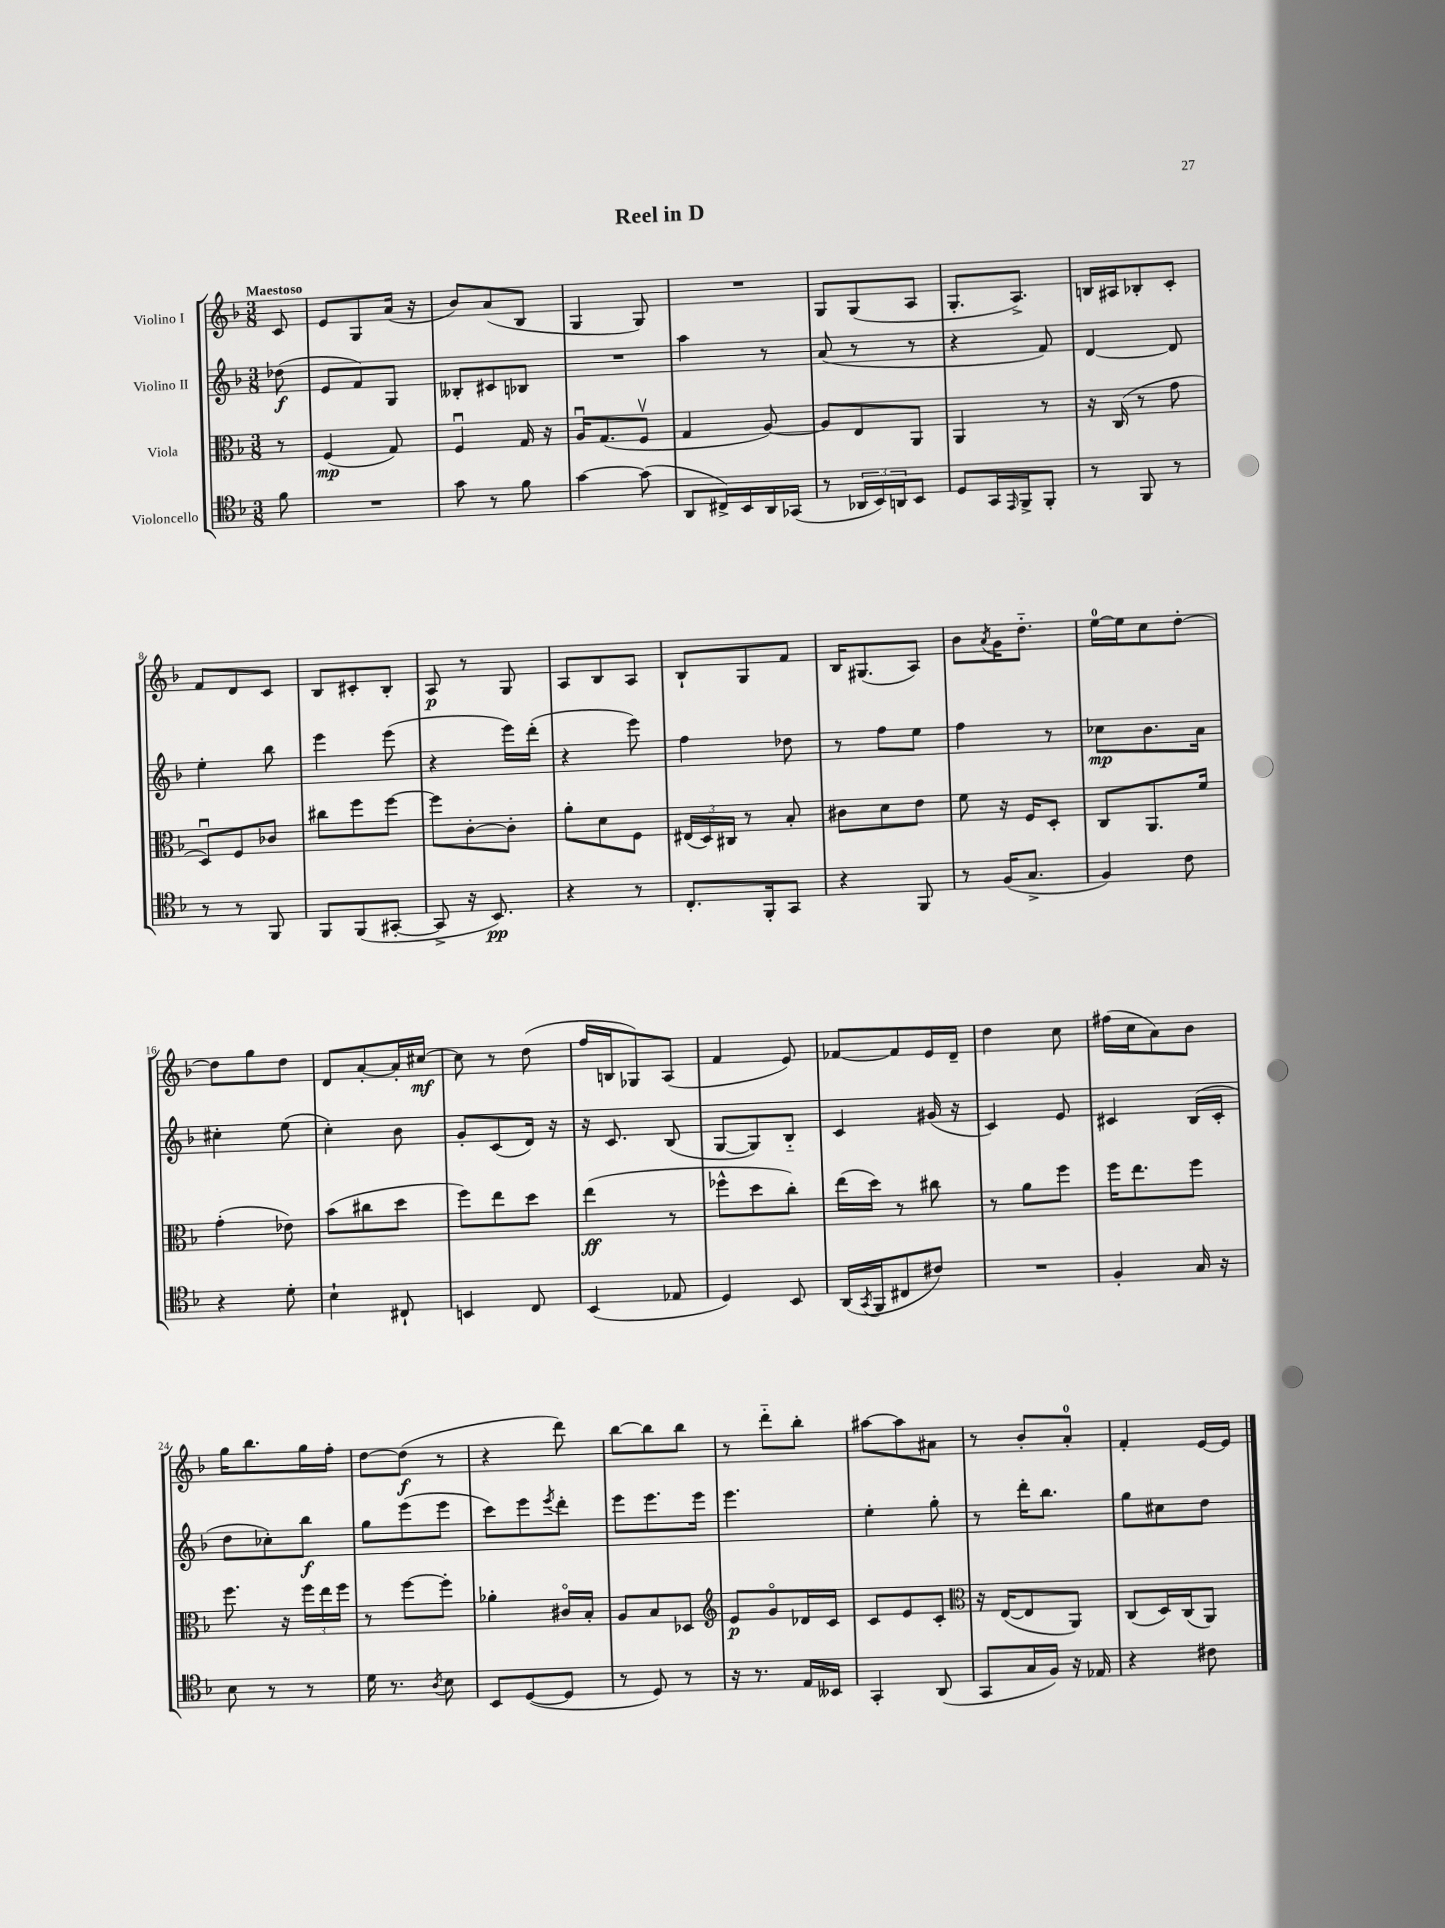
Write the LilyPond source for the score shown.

\header { title = "Reel in D" }
<<
\new StaffGroup <<
\new Staff = "s0" \with { instrumentName = "Violino I" } {
    \clef treble \key f \major \numericTimeSignature \time 3/8 \partial 8 \tempo "Maestoso"
    c'8 |
    e'8 g8 a'16( r16 |
    bes'8) a'8( bes8 |
    g4 g8) |
    R4. |
    g8 g8( a8 |
    g8.-. a8.->) |
    b16 ais16 bes8-. c'8-. |
    f'8 d'8 c'8 |
    bes8 cis'8-. bes8-. |
    a8\p r8 g8 |
    a8 bes8 a8 |
    bes8-! g8 f'8 |
    bes16 gis8.( a8) |
    bes'8 \acciaccatura { a'8 } g'16 d''8.-_ |
    e''16-0~ e''16 c''8 d''8~-. |
    d''8 g''8 d''8 |
    d'8 a'8~-. a'16-. cis''16~\mf |
    cis''8 r8 d''8( |
    f''16 b16 ges8) a8( |
    f'4 e'8) |
    fes'8~ fes'8 e'16 d'16-- |
    d''4 c''8 |
    fis''16( c''16 a'8) bes'8 |
    g''16 bes''8. g''16 f''16-. |
    d''8~ d''8\f( r8 |
    r4 d'''8) |
    bes''8~ bes''8 bes''8 |
    r8 d'''8-_ bes''8-. |
    ais''8~ ais''8 ais'8 |
    r8 bes'8-. a'8-0-. |
    f'4-. e'16~ e'16 \bar "|." |
}
\new Staff = "s1" \with { instrumentName = "Violino II" } {
    \clef treble \key f \major \numericTimeSignature \time 3/8 \partial 8
    des''8\f( |
    e'8 f'8) g8 |
    beses8-. cis'8 bes8 |
    R4. |
    a''4 r8 |
    a'8( r8 r8 |
    r4 f'8) |
    d'4~ d'8 |
    e''4-. bes''8 |
    e'''4 e'''8( |
    r4 e'''16) d'''16-.( |
    r4 e'''8) |
    f''4 des''8 |
    r8 f''8 e''8 |
    f''4 r8 |
    ces''8\mp bes'8. a'16 |
    cis''4-. e''8( |
    c''4-.) bes'8 |
    g'8-. c'8( d'16) r16 |
    r16 c'8. bes8( |
    g8~ g8) bes8-_ |
    c'4 gis'16( r16 |
    c'4) e'8 |
    cis'4 bes16( cis'16-. |
    d''8 ces''8-.) bes''8\f |
    g''8 e'''8( e'''8 |
    c'''8) e'''8 \acciaccatura { e'''8 } d'''8-. |
    e'''8 e'''8. e'''16 |
    e'''4. |
    e''4-. g''8-. |
    r8 d'''16-. bes''8. |
    g''8 cis''8 d''8 \bar "|." |
}
\new Staff = "s2" \with { instrumentName = "Viola" } {
    \clef alto \key f \major \numericTimeSignature \time 3/8 \partial 8
    r8 |
    f4\mp( g8) |
    f4\downbow g16 r16 |
    a16\downbow g8.( f8\upbow |
    g4 a8~) |
    a8 e8 a,8 |
    a,4 r8 |
    r16 c16( r8 g'8 |
    d8\downbow) f8 ces'8 |
    cis''8 f''8 f''8~ |
    f''8 c'8~-. c'8-. |
    a'8-. d'8 f8 |
    \tuplet 3/2 { eis16( d16) cis16 } r8 bes8-. |
    cis'8 d'8 e'8 |
    f'8 r16 f16 d8-. |
    c8 a,8. f'16 |
    g'4-.( ees'8) |
    bes'8( cis''8 d''8 |
    f''8) e''8 d''8 |
    e''4\ff( r8 |
    fes''8-^ d''8 c''8-.) |
    e''16( d''16) r8 cis''8 |
    r8 a'8 f''8 |
    f''16 e''8. f''8 |
    f''8. r16 \tuplet 3/2 { f''16 e''16 f''16 } |
    r8 f''8~ f''8-. |
    aes'4-. cis'16\flageolet bes16-. |
    a8 bes8 des8 |
    \clef treble e'8\p g'8\flageolet des'16 c'16 |
    c'8 e'8 c'8-. |
    \clef alto r16 e16~( e8 a,8) |
    c8( d16) c16( a,8) \bar "|." |
}
\new Staff = "s3" \with { instrumentName = "Violoncello" } {
    \clef tenor \key f \major \numericTimeSignature \time 3/8 \partial 8
    f'8 |
    R4. |
    g'8 r8 f'8 |
    g'4~ g'8( |
    a,8 cis16->) bes,16 a,16 ges,16( |
    r8 \tuplet 3/2 { aes,16 bes,16) a,16 } bes,8 |
    d8 g,16 \grace { e,16 } f,16-> f,8-. |
    r8 f,8 r8 |
    r8 r8 f,8 |
    f,8 f,8( gis,8~-. |
    gis,8-> r16 bes,8.\pp) |
    r4 r8 |
    c8.-. f,16-. g,8 |
    r4 f,8 |
    r8 f16( g8.-> |
    f4) c'8 |
    r4 d'8-. |
    bes4-! cis8-! |
    b,4 c8 |
    bes,4( ees8 |
    d4) bes,8 |
    a,16( \acciaccatura { g,8 } f,16 cis8 cis'8) |
    R4. |
    f4-. g16 r16 |
    bes8 r8 r8 |
    d'16 r8. \acciaccatura { a8 } bes8 |
    bes,8 d8~( d8 |
    r8 d8) r8 |
    r16 r8. e16 beses,16 |
    g,4-. a,8( |
    g,8 g16 f16) r16 ees16 |
    r4 cis'8 \bar "|." |
}
>>
>>
